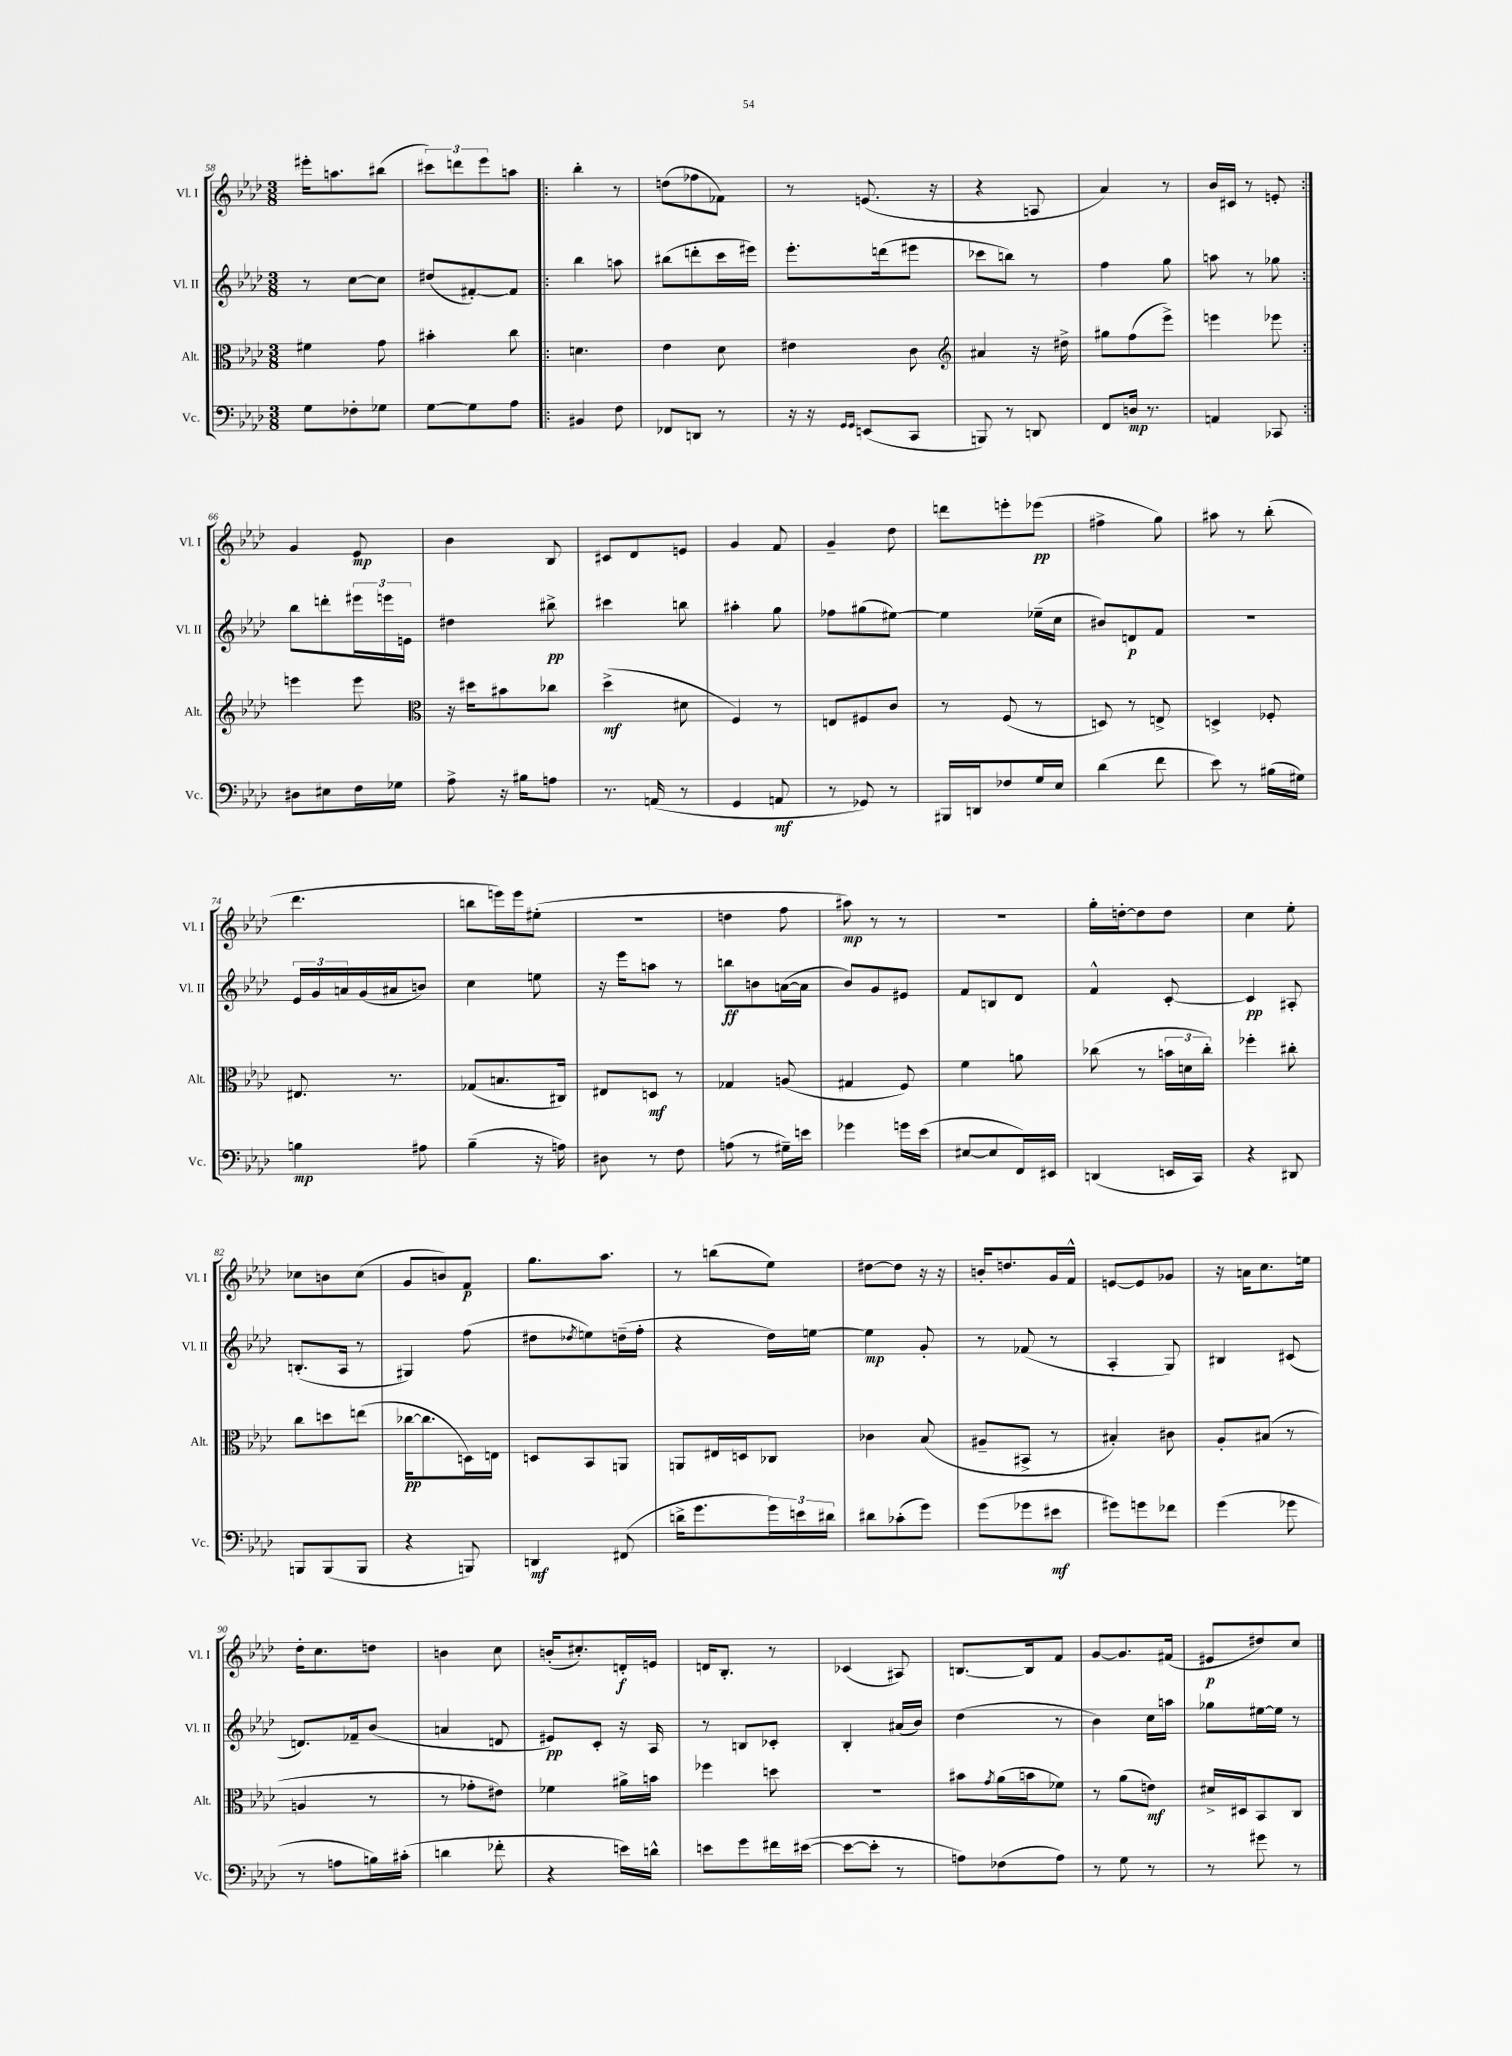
<<
\new StaffGroup <<
\new Staff = "s0" \with { instrumentName = "Vl. I" shortInstrumentName = "Vl. I" } {
    \clef treble \key aes \major \numericTimeSignature \time 3/8
    eis'''16-. a''8. bis''8( |
    \tuplet 3/2 { cis'''8) d'''8 ees'''8 } a''8 |
    \repeat volta 2 { bes''4-. r8 |
    d''8( fes''8 fes'8) |
    r8 e'8.( r16 |
    r4 a8 |
    aes'4) r8 |
    bes'16 cis'16 r8 e'8-. | }
    g'4 ees'8\mp |
    bes'4 bes8 |
    cis'8 des'8 e'8 |
    g'4 f'8 |
    g'4-- des''8 |
    d'''8 e'''8-. ees'''8\pp( |
    fis''4-> g''8) |
    ais''8 r8 bes''8-.( |
    des'''4. |
    b''8 e'''16) e'''16 eis''8-.( |
    R4. |
    d''4 f''8 |
    ais''8\mp) r8 r8 |
    R4. |
    g''16-. d''16~-. d''8 d''8 |
    c''4 ees''8-. |
    ces''8 b'8 ces''8( |
    g'8 b'8) f'8\p |
    g''8. aes''8. |
    r8 b''8( ees''8) |
    dis''8~ dis''8 r16 r16 |
    b'16-. d''8. g'16 f'16-^ |
    e'8~ e'8 ges'8 |
    r16 a'16 c''8. e''16 |
    des''16-. c''8. d''8 |
    b'4 c''8 |
    b'16-.( cis''8.-.) d'16-.\f e'16 |
    d'16 bes8.-. r8 |
    ces'4( ais8) |
    b8.~ b16 f'8 |
    g'8~ g'8. fis'16( |
    eis'8\p dis''8) c''8 \bar "|." |
}
\new Staff = "s1" \with { instrumentName = "Vl. II" shortInstrumentName = "Vl. II" } {
    \clef treble \key aes \major \numericTimeSignature \time 3/8
    r8 c''8~ c''8 |
    dis''8( fis'8~-.) fis'8 |
    \repeat volta 2 { bes''4 a''8 |
    bis''8( d'''8-. c'''16 eis'''16) |
    ees'''8.-. d'''16( eis'''8 |
    ces'''8 b''8) r8 |
    f''4 g''8 |
    a''8 r8 ges''8 | }
    bes''8 d'''8-. \tuplet 3/2 { eis'''16 e'''16 e'16 } |
    dis''4 bis''8->\pp |
    cis'''4 b''8 |
    ais''4-. g''8 |
    fes''8 gis''8( eis''8~) |
    eis''4 ees''16--( c''16 |
    bis'8) d'8\p f'8 |
    R4. |
    \tuplet 3/2 { ees'16 g'16 a'16 } g'16( ais'16 b'8) |
    c''4 e''8 |
    r16 ees'''16 a''8 r8 |
    b''8\ff b'8 a'16~( a'16 |
    bes'8) g'8 eis'8 |
    f'8 b8 des'8 |
    f'4-^ c'8~-. |
    c'4\pp ais8-. |
    b8.-.( aes16 r8 |
    gis4) f''8( |
    dis''8 \acciaccatura { des''8 } e''8) d''16--( f''16-. |
    r4 des''16) e''16~ |
    e''4\mp g'8-. |
    r8 fes'8( r8 |
    aes4-. g8) |
    bis4 cis'8( |
    d'8.) fes'16-- bes'8( |
    a'4 d'8 |
    eis'8\pp) c'8-. r16 aes16 |
    r8 b8 ces'8-. |
    bes4-. ais'16( bes'16) |
    des''4( r8 |
    bes'4) c''16 a''16 |
    ges''8 eis''16~ eis''16 r8 \bar "|." |
}
\new Staff = "s2" \with { instrumentName = "Alt." shortInstrumentName = "Alt." } {
    \clef alto \key aes \major \numericTimeSignature \time 3/8
    fis'4 g'8 |
    bis'4-. c''8 |
    \repeat volta 2 { d'4. |
    ees'4 des'8 |
    eis'4 c'8 |
    \clef treble ais'4 r16 dis''16-> |
    gis''8 f''8( ees'''8->) |
    e'''4 ees'''8 | }
    e'''4 e'''8 |
    \clef alto r16 dis''16 bis'8 ces''8 |
    des''4->\mf( dis'8 |
    f4) r8 |
    e8 fis8 c'8 |
    r8 f8( r8 |
    d8) r8 e8-> |
    d4-> fes8-. |
    eis8. r8. |
    ges8( b8. cis16) |
    eis8 d8\mf r8 |
    ges4 a8( |
    gis4 f8) |
    f'4 a'8 |
    ces''8( r8 \tuplet 3/2 { b'16 d'16 ces''16-.) } |
    fes''4-. cis''8-. |
    c''8 d''8 e''8( |
    ces''16~\pp ces''8. d16) e16 |
    d8 bes,8 a,8 |
    a,8 eis16 d16 ces8 |
    ces'4 bes8( |
    ais8-- bis,8-> r8 |
    bis4-.) cis'8 |
    aes8-. bis8( r8 |
    a4 r8 |
    r8 ges'8-. eis'8) |
    fes'4 ais'16-> b'16 |
    fes''4 d''8 |
    R4. |
    bis'8 \acciaccatura { g'8 } aes'16( b'16 fes'8) |
    r8 aes'8( e'8\mf) |
    dis'16-> dis16 bes,8 c8 \bar "|." |
}
\new Staff = "s3" \with { instrumentName = "Vc." shortInstrumentName = "Vc." } {
    \clef bass \key aes \major \numericTimeSignature \time 3/8
    g8 fes8-. ges8 |
    g8~ g8 aes8 |
    \repeat volta 2 { bis,4 f8 |
    fes,8 d,8 r8 |
    r16 r16 \grace { g,16 g,16 } e,8( c,8 |
    b,,8) r8 d,8 |
    f,8 d16\mp r8. |
    a,4 ces,8 | }
    dis8 eis8 f16 ges16 |
    aes8-> r16 bis16 a8 |
    r8. a,16( r8 |
    g,4 a,8\mf |
    r8 ges,8) r8 |
    bis,,16 d,16 fes8 g16 ees16 |
    des'4( f'8 |
    ees'8) r8 bis16( gis16) |
    b4\mp ais8 |
    bes4--( r16 a16) |
    dis8 r8 f8 |
    a8( r8 gis16--) e'16 |
    ges'4 g'16 ees'16( |
    eis8~ eis8 f,16) eis,16 |
    d,4( e,16 c,16) |
    r4 dis,8 |
    b,,8 b,,8( b,,8 |
    r4 b,,8) |
    d,4\mf fis,8( |
    d'16-> g'8. \tuplet 3/2 { g'16) e'16 dis'16 } |
    dis'8 ces'8-.( g'8) |
    g'8( ges'8 eis'8\mf |
    gis'8) g'8 fes'8 |
    g'4( ges'8 |
    r8 a8 b16) cis'16-.( |
    d'4 fes'8-. |
    r4 e'16) d'16-^ |
    e'8 g'8 fis'16 eis'16~( |
    eis'8~ eis'8-. r8 |
    a8) fes8( a8) |
    r8 g8 r8 |
    r8 gis'8 r8 \bar "|." |
}
>>
>>
\layout { \context { \Score currentBarNumber = #58 } }
